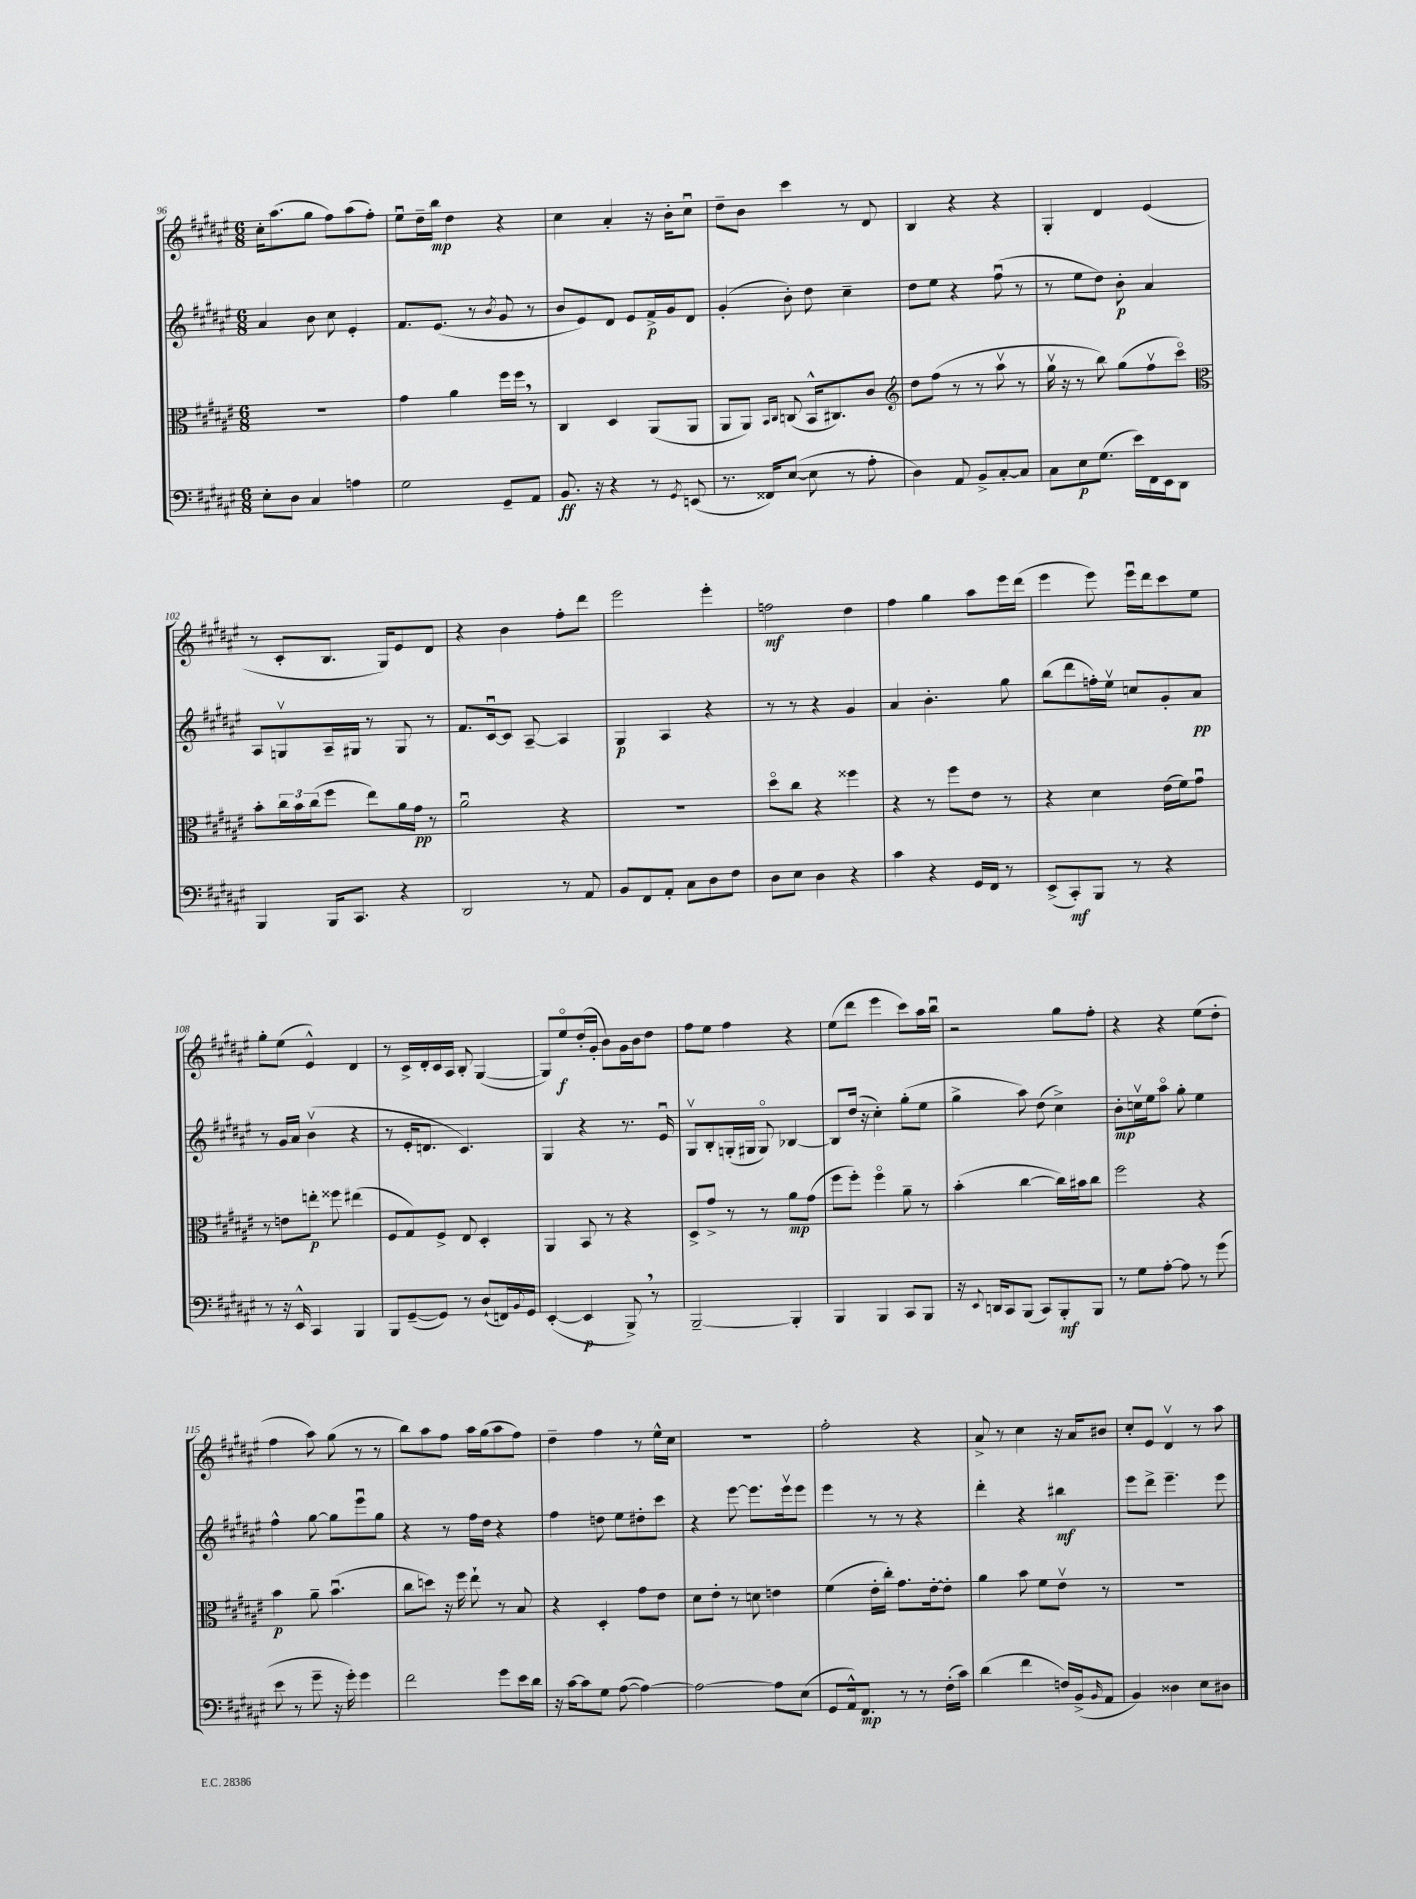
<<
\new StaffGroup <<
\new Staff = "s0" {
    \clef treble \key fis \major \numericTimeSignature \time 6/8
    cis''16-. ais''8.( gis''8 fis''8) ais''8( fis''8-.) |
    eis''8\downbow dis''16-- b''16\mp dis''4 r4 |
    cis''4 ais'4-. r16 b'16-. cis''8\downbow |
    dis''8-- b'8 cis'''4 r8 dis'8 |
    b4 r4 r4 |
    gis4-. dis'4 eis'4( |
    r8 cis'8-. b8. gis16) eis'8 dis'8 |
    r4 b'4 fis''8-. dis'''8 |
    eis'''2 eis'''4-. |
    f''2\mf dis''4 |
    fis''4 gis''4 ais''8 eis'''16 dis'''16( |
    eis'''4 eis'''8) eis'''16\downbow dis'''16 cis'''8 eis''8 |
    gis''8-. eis''8( eis'4-^) dis'4 |
    r8 cis'16-> dis'16-. cis'16 ais16 b8-. gis4~( |
    gis8) eis''8\flageolet\f dis''16-.( gis'16-. b'8) gis'16 b'16 dis''8 |
    fis''8 eis''8 fis''4 r4 |
    eis''8( dis'''8 eis'''4 cis'''8) ais''16 b''16\downbow |
    r2 gis''8 fis''8-. |
    r4 r4 eis''8( dis''8-. |
    fis''4 ais''8) gis''8( r8 r8 |
    b''8) ais''8 fis''8 ais''16 gis''16( ais''8 fis''8) |
    dis''4-- fis''4 r8 eis''16-^ cis''16 |
    R2. |
    fis''2-. r4 |
    ais'8-> r8 cis''4 r16 ais'16 bis'8 |
    cis''8-. eis'8 dis'4\upbow r8 ais''8 \bar "|." |
}
\new Staff = "s1" {
    \clef treble \key fis \major \numericTimeSignature \time 6/8
    ais'4 b'8 cis''8 eis'4-. |
    fis'8. eis'8.( r8 \acciaccatura { b'8 } gis'8 r8 |
    b'8 eis'8) dis'8 eis'8 fis'16->\p gis'16 dis'8 |
    gis'4-.( b'8-.) dis''8 cis''4-- |
    dis''8 eis''8 r4 fis''8\downbow( r8 |
    r8 eis''8 dis''8) b'8-.\p ais'4 |
    ais8 g8\upbow ais16-- gis16 r8 gis8 r8 |
    fis'8. cis'16~\downbow cis'8 ais8~-- ais4 |
    gis4\p ais4 r4 |
    r8 r8 r4 gis'4 |
    ais'4 b'4.-. gis''8 |
    b''8( dis'''8 f''16-.) eis''16\upbow c''8 gis'8-. ais'8\pp |
    r8 gis'16 ais'16 b'4\upbow( r4 |
    r8 eis'16-. d'8. cis'4.) |
    gis4 r4 r8. eis'16\downbow |
    gis8\upbow b8-. g16-.( gis16 gis8\flageolet) bes4~ |
    bes8 dis''16( r16 cis''4-.) gis''8-.( eis''8 |
    gis''4-> ais''8) dis''8( cis''4->) |
    b'8-.\mp c''16\upbow eis''16 ais''8\flageolet gis''8-. eis''4 |
    fis''4-^ gis''8~ gis''8 eis'''8\downbow gis''8 |
    r4 r8 fis''16 dis''16 r4 |
    fis''4 d''8 eis''8 dis''8-. cis'''8 |
    r4 eis'''8~ eis'''8. eis'''16\upbow eis'''8 |
    eis'''4 r8 r8 r4 |
    dis'''4-. r4 bis''4\mf |
    eis'''8 dis'''8-> eis'''4.-- eis'''8 \bar "|." |
}
\new Staff = "s2" {
    \clef alto \key fis \major \numericTimeSignature \time 6/8
    R2. |
    gis'4 ais'4 fis''16 fis''16 \breathe r8 |
    cis4 dis4 ais,8( ais,8 |
    ais,8 ais,8) \grace { b,16 cis16 } c8( b,16-^ cis8.) cis'8 |
    \clef treble dis''8 fis''8( r8 r8 ais''8\upbow r8 |
    gis''16\upbow r16 r8 b''8) gis''8( fis''8\upbow cis'''8\flageolet) |
    \clef alto b'8-. \tuplet 3/2 { cis''16 b'16 cis''16( } fis''8 eis''8) ais'16 gis'16\pp r8 |
    ais'2\downbow r4 |
    R2. |
    dis''8\flageolet cis''8 r4 fisis''4 |
    r4 r8 fis''8 eis'8 r8 |
    r4 dis'4 eis'16( fis'16) gis'8\downbow |
    r8 e'8 e''8-.\p fisis''8 eis''4( |
    fis8 gis8) fis8-> eis8 dis4-. |
    ais,4 b,8 r8 r4 |
    dis8-> gis'8-> r8 r8 ais'8\mp gis'8( |
    fis''8 fis''8-.) fis''4\flageolet ais'8-- r8 |
    b'4-.( cis''4~ cis''16) bis'16 cis''8 |
    fis''2 r4 |
    b'4\p ais'8-- b'4.\downbow( |
    cis''8 d''8) r16 fis''16 eis''8-! r8 b8 |
    r4 dis4-. gis'8 eis'8 |
    dis'8 eis'8-. r8 d'8 e'4 |
    fis'4( eis'16-. cis''16-.) gis'8. eis'16~-. eis'8-. |
    ais'4 b'8 fis'8 eis'8\upbow r8 |
    R2. \bar "|." |
}
\new Staff = "s3" {
    \clef bass \key fis \major \numericTimeSignature \time 6/8
    eis8-. dis8 cis4 a4 |
    gis2 gis,8-- ais,8 |
    b,8.\ff r16 r4 r8 \acciaccatura { gis,8 } e,8( |
    r8. fisis,16) eis8~( eis8 r8 ais8-. |
    dis4) ais,8 b,8-> cis8~-. cis8 |
    cis8 eis8\p gis8.( eis'16) fis,16 eis,16 dis,8 |
    b,,4 b,,16 cis,8. r4 |
    dis,2 r8 ais,8 |
    b,8 fis,8 ais,8-. cis8 dis8 fis8 |
    dis8 eis8 dis4 r4 |
    cis'4 r4 gis,16 fis,16 r8 |
    eis,8->( cis,8-.\mf) b,,8 r8 r4 |
    r8 r16 eis,16-^ cis,4 b,,4 |
    b,,8 gis,8~--( gis,8) r8 dis8-!( f,16) \appoggiatura { b,8 } gis,16 |
    eis,4~-.( eis,4\p b,,8->) \breathe r8 |
    b,,2~-- b,,4-. |
    b,,4 b,,4 cis,8 b,,8 |
    r16 \appoggiatura { eis,8 } d,16 cis,8 b,,8( cis,8) b,,8-.\mf b,,8 |
    r8 gis8 ais8~-. ais8 r8 gis'8( |
    eis'8 r8 gis'8-- r16 gis'16-.) gis'4 |
    fis'2 gis'8 eis'16 dis'16 |
    r16 cis'16~ cis'8 gis8 ais8~( ais4~) |
    ais2~ ais8 eis8( |
    gis,8 ais,16-^) fis,8.\mp r8 r8 fis16-.( cis'16) |
    dis'4( fis'4 f16) b,16->( \grace { b,16 } ais,8 |
    b,4) disis4 eis8 dis8 \bar "|." |
}
>>
>>
\layout { \context { \Score currentBarNumber = #96 } }
